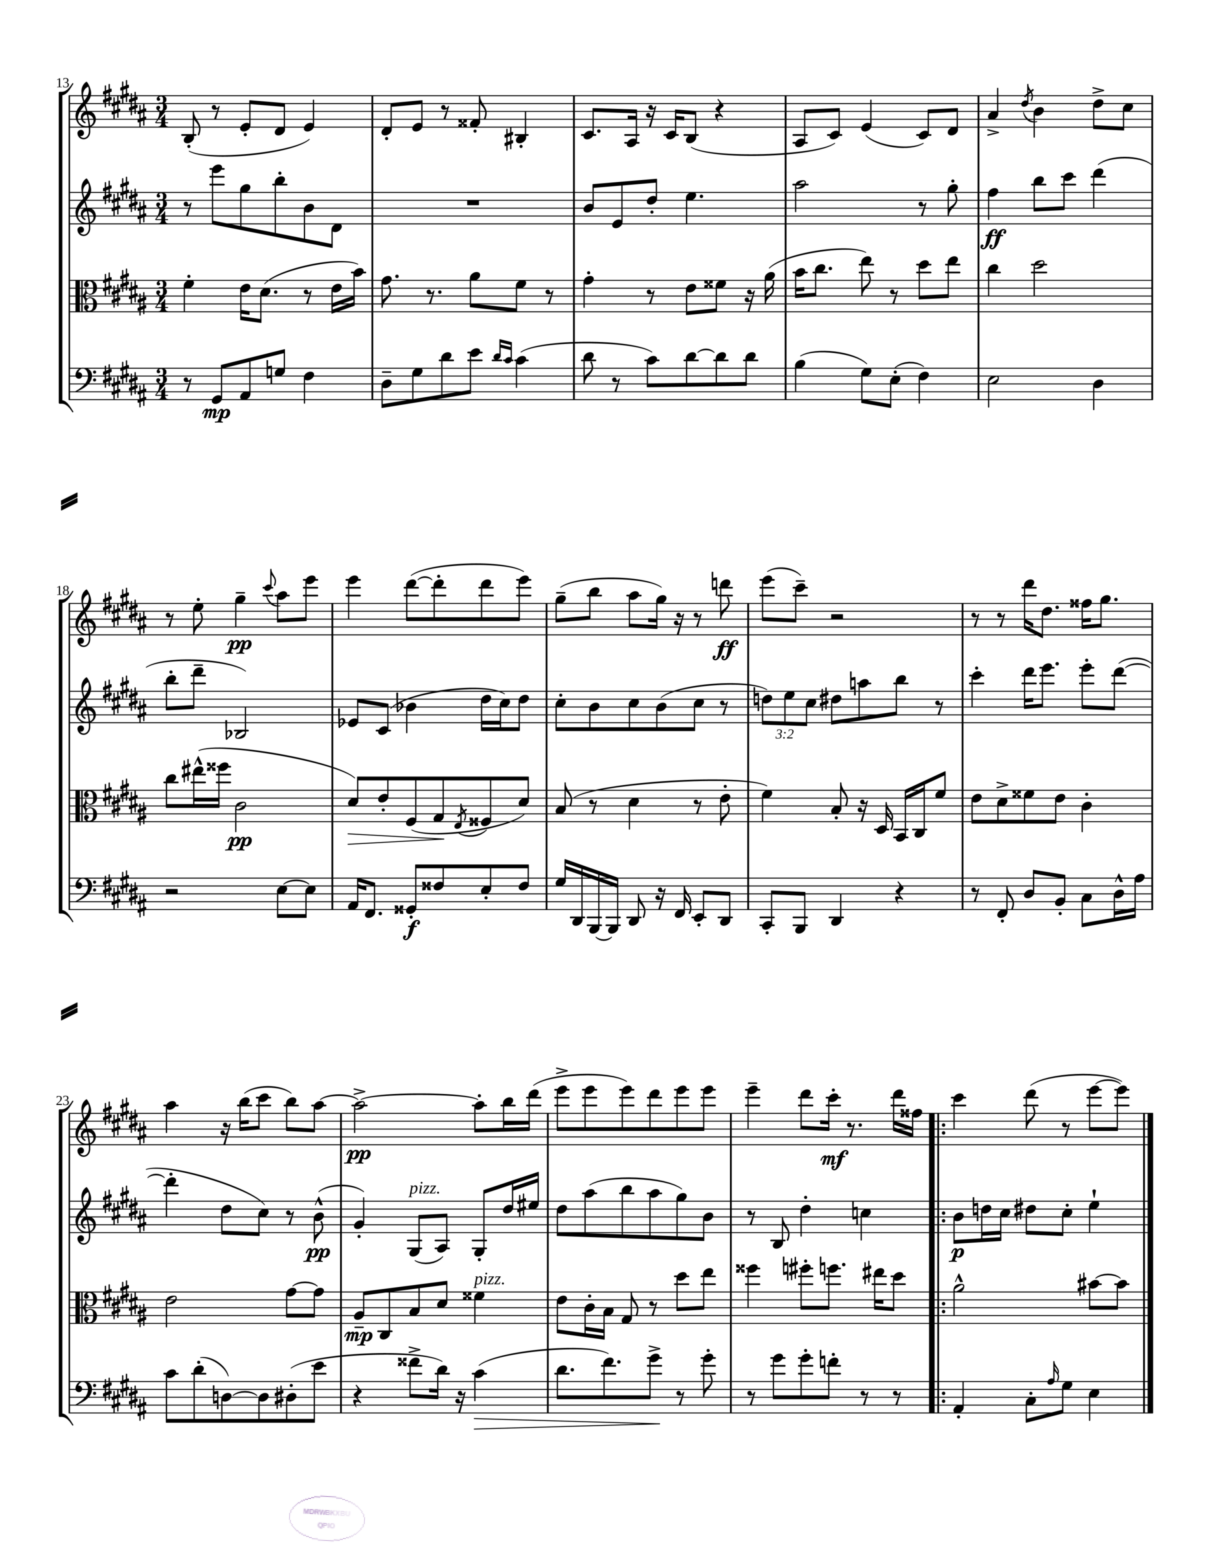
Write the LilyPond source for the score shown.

<<
\new StaffGroup <<
\new Staff = "s0" {
    \clef treble \key b \major \numericTimeSignature \time 3/4
    b8-.( r8 e'8-. dis'8 e'4) |
    dis'8-. e'8 r8 fisis'8-. bis4-. |
    cis'8. ais16 r16 cis'16 b8( r4 |
    ais8 cis'8) e'4( cis'8) dis'8 |
    ais'4-> \acciaccatura { dis''8 } b'4 dis''8-> cis''8 |
    r8 e''8-. gis''4--\pp \appoggiatura { cis'''8 } ais''8 e'''8 |
    e'''4 dis'''8~( dis'''8-. dis'''8 e'''8) |
    gis''8--( b''8 ais''8 gis''16) r16 r8 d'''8\ff |
    e'''8( cis'''8--) r2 |
    r8 r8 dis'''16 dis''8. fisis''16 gis''8. |
    ais''4 r16 b''16( cis'''8 b''8) ais''8~ |
    ais''2~->\pp ais''8-. b''16 dis'''16( |
    e'''8-> e'''8 e'''8) dis'''8 e'''8 e'''8 |
    e'''4-- dis'''8 cis'''16-.\mf r8. dis'''16 fisis''16 |
    \bar ".|:" cis'''4 dis'''8( r8 e'''8~ e'''8) \bar "|." |
}
\new Staff = "s1" {
    \clef treble \key b \major \numericTimeSignature \time 3/4 \override Staff.TupletNumber.text = #tuplet-number::calc-fraction-text
    r8 e'''8 gis''8 b''8-. b'8 dis'8 |
    R2. |
    b'8 e'8 dis''8-. e''4. |
    ais''2 r8 gis''8-. |
    fis''4\ff b''8 cis'''8 dis'''4( |
    b''8-. dis'''8-- bes2) |
    ees'8 cis'8( bes'4 dis''16 cis''16) dis''8 |
    cis''8-. b'8 cis''8 b'8( cis''8 r8 |
    \tuplet 3/2 { d''8) e''8 cis''8 } dis''8 a''8 b''8 r8 |
    cis'''4-. dis'''16 e'''8. e'''8-. dis'''8~( |
    dis'''4-. dis''8 cis''8) r8 b'8-^\pp( |
    gis'4-.) gis8^\markup { \italic "pizz." }( ais8) gis8-. dis''16 eis''16 |
    dis''8 ais''8( b''8 ais''8 gis''8) b'8 |
    r8 b8 dis''4-. c''4 |
    \bar ".|:" b'8\p d''16 cis''16 dis''8 cis''8-. e''4-! \bar "|." |
}
\new Staff = "s2" {
    \clef alto \key b \major \numericTimeSignature \time 3/4
    fis'4-. e'16 dis'8.( r8 e'16 b'16) |
    gis'8. r8. ais'8 fis'8 r8 |
    gis'4-. r8 e'8 fisis'8 r16 ais'16( |
    b'16 cis''8. e''8) r8 dis''8 e''8 |
    cis''4 dis''2 |
    cis''8 eis''16-^( fisis''16 cis'2\pp |
    dis'8\>) e'8-. fis8( gis8\! \acciaccatura { e8 } fisis8 dis'8) |
    b8( r8 dis'4 r8 e'8-. |
    fis'4) b8-. r16 dis16 b,16 cis16 fis'8 |
    e'8 dis'8-> fisis'8 e'8 cis'4-. |
    e'2 gis'8~ gis'8 |
    ais8--\mp cis8 b8 dis'8 fisis'4^\markup { \italic "pizz." } |
    e'8 cis'16-. b16 gis8 r8 dis''8 e''8 |
    fisis''4 fis''8-. f''8. eis''16 dis''8 |
    \bar ".|:" ais'2-^ bis'8~ bis'8 \bar "|." |
}
\new Staff = "s3" {
    \clef bass \key b \major \numericTimeSignature \time 3/4
    r8 gis,8\mp ais,8 g8 fis4 |
    dis8-- gis8 dis'8 e'8 \grace { dis'16 cis'16 } cis'4( |
    dis'8 r8 cis'8) dis'8~ dis'8 dis'8 |
    b4( gis8) e8-.( fis4) |
    e2 dis4 |
    r2 e8~ e8 |
    ais,16 fis,8. gisis,8-.\f fisis8 e8-. fisis8 |
    gis16 dis,16 b,,16~ b,,16 dis,8 r16 fis,16 e,8-. dis,8 |
    cis,8-. b,,8 dis,4 r4 |
    r8 fis,8-. dis8 b,8-. cis8 dis16-^ ais16 |
    cis'8 dis'8-.( d8~) d8 dis8-.( e'8 |
    r4 fisis'8-> dis'16) r16 cis'4\>( |
    dis'8. fis'8.) gis'8->\! r8 gis'8-. |
    r8 gis'8 gis'8-. f'8-. r8 r8 |
    \bar ".|:" ais,4-. cis8-. \grace { ais16 } gis8 e4 \bar "|." |
}
>>
>>
\layout { \context { \Score currentBarNumber = #13 } }
